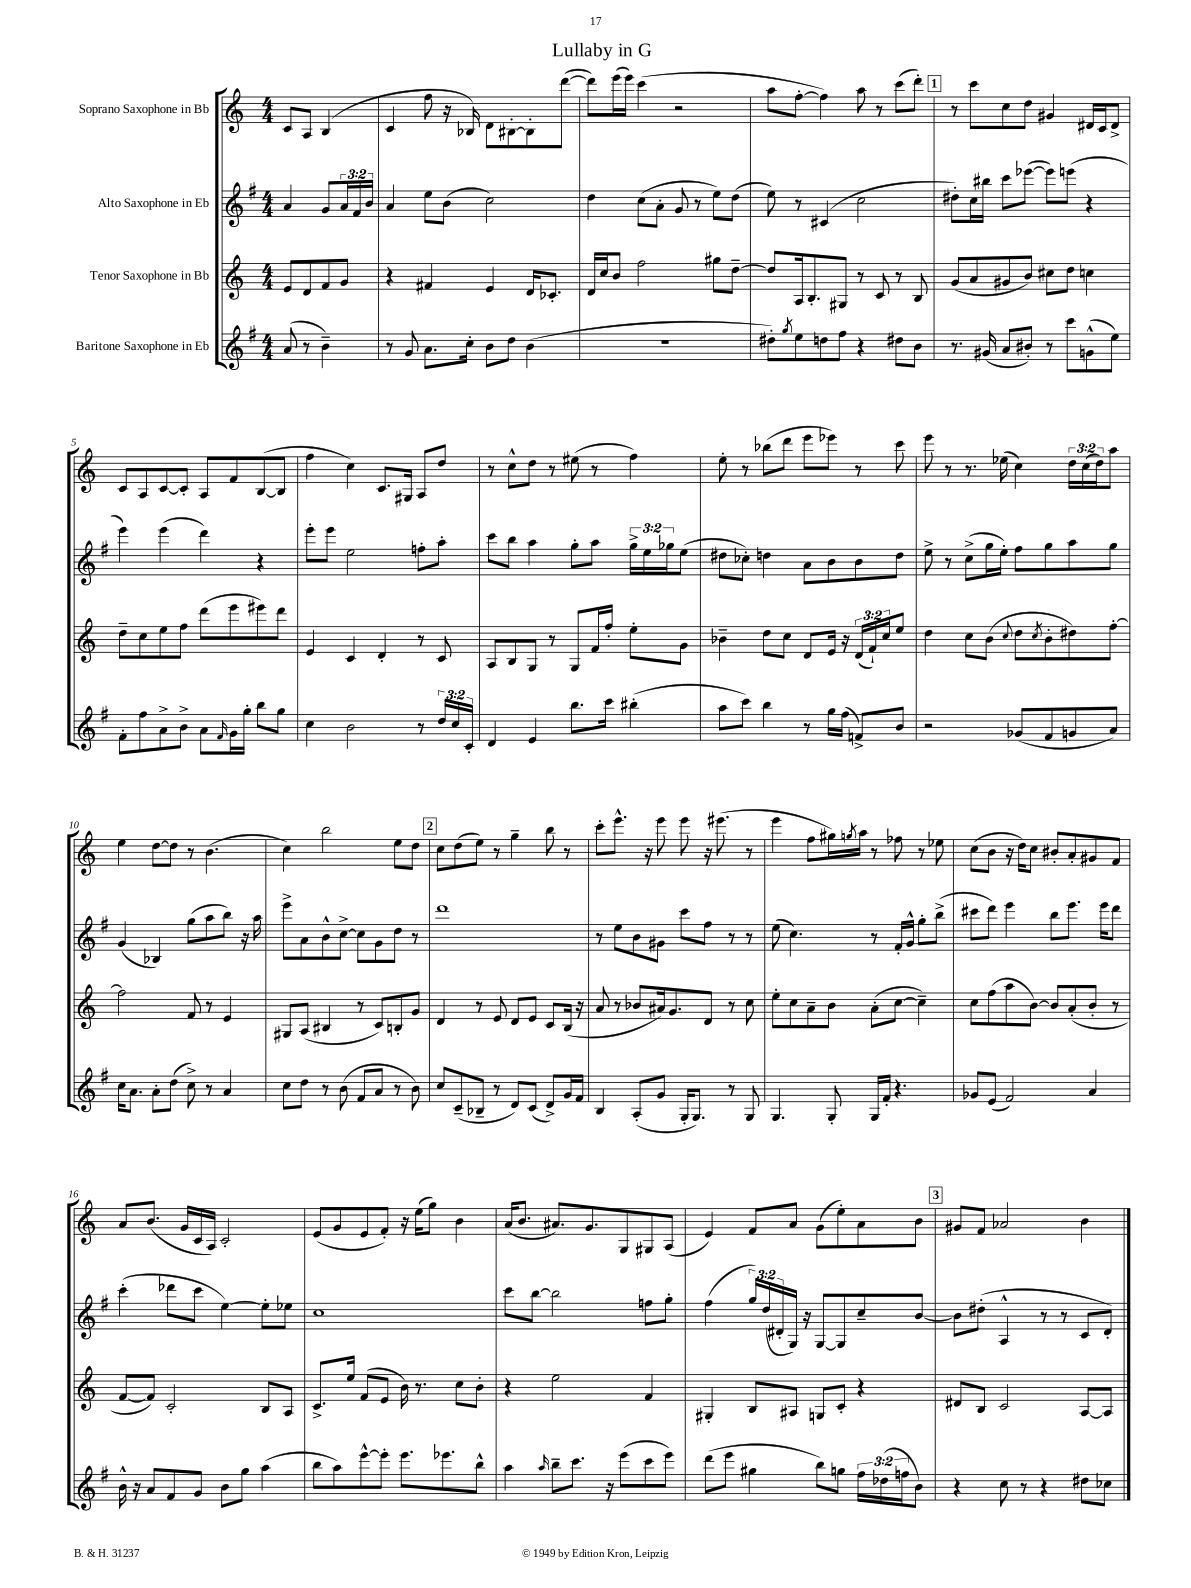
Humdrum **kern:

**kern	**kern	**kern	**kern
*part4	*part3	*part2	*part1
*staff4	*staff3	*staff2	*staff1
*I"Baritone Saxophone in Eb	*I"Tenor Saxophone in Bb	*I"Alto Saxophone in Eb	*I"Soprano Saxophone in Bb
*clefG2	*clefG2	*clefG2	*clefG2
*k[f#]	*k[]	*k[f#]	*k[]
*M4/4	*M4/4	*M4/4	*M4/4
=	=	=	=
(8a/	8e/L	4a/	8c/L
8r	8d/	.	8A/J
4b~\)	8f/	8g/L	(4B/
.	8g/J	24a/L	.
.	.	24f#/	.
.	.	24b/JJ	.
=1	=1	=1	=1
8r	4r	4a/	4c/
8g/	.	.	.
8.a\L	4f#X/	8ee\L	8ff\
.	.	(8b\J	16r
16cc'\Jk	.	.	16B-X/)
8b\L	4e/	2cc\)	8d\L
8dd\J	.	.	[8B#X'\
(4b\	16d/KL	.	8B#'\]
.	8.c-X'/J	.	.
.	.	.	([8ddd\J
=2	=2	=2	=2
1r	16d/LL	4dd\	8ddd\L])
.	16cc/J	.	.
.	8b/J	.	(16eee\L
.	.	.	16eee\JJ)
.	2ff\	(8cc\L	(4ccc\
.	.	8a'\J	.
.	.	8g/	2r
.	.	8r	.
.	8gg#X\L	8ee\L)	.
.	[8dd~\J	(8dd\J	.
=3	=3	=3	=3
8dd#X'\L)	8dd/L]	8ee\)	8aa\L
8qgg/	.	.	.
8ee\	16A/k	8r	[8ff'\J
.	8.B'/	.	.
8ddn\	.	(4c#X/	4ff\])
8ff#\J	8G#X/J	.	.
4r	8r	2cc\	8aa\
.	8c/	.	8r
8dd#X\L	8r	.	(8ccc\L
8b\J	8B/	.	8ddd'\J)
!!LO:REH:place=s1:t=1
=4	=4	=4	=4
8.r	(8g/L	8dd#X'\L)	8r
.	8a/	16cc\L	8ccc\L
(16g#X/	.	16bb#X\JJ	.
8a/L	8g#X/	8ccc\L	8cc\
8b#X'/J)	8b/J)	([8eee-X\J	8dd\J
8r	8cc#X\L	8eee-\L])	4g#X/
8ccc\L	8dd\J	(8eeen\J	.
(8gn^^\	4ccn\	4r	16d#X/LL
.	.	.	16c/J
8ee\J)	.	.	8d#^/J
!!LO:LB:g=z
=5	=5	=5	=5
8f#'\L	8dd~\L	4eee\)	8c/L
8ff#\	8cc\	.	8A/
8a^\	8ee\	(4eee\	[8c/
8b^\J	8ff\J	.	8c'/J]
8a\L	(8ddd\L	4ddd\)	8A/L
16qqf#/	.	.	.
16g\L	8eee\	.	8f/
16gg'\JJ	.	.	.
8bb\L	8eee#X\)	4r	([8B/
8gg\J	8ddd\J	.	8B/J]
=6	=6	=6	=6
4cc\	4e/	8eee'\L	4ff\
.	.	8eee\J	.
2b\	4c/	2ee\	4cc\)
.	4d'/	.	8.c/L
.	.	.	16G#X/Jk
8r	8r	8ffn'\L	8A/L
24dd/LL	8c/	8aa'\J	8dd/J
24cc/	.	.	.
24c'/JJ	.	.	.
=7	=7	=7	=7
4d/	8A/L	8ccc\L	8r
.	8B/	8bb\J	8cc^^\L
4e/	8G/J	4aa\	8dd\J
.	8r	.	8r
8.bb\L	8G/L	8gg'\L	(8ee#X\
.	16f/L	8aa\J	8r
16ccc\Jk	16ff'/JJ	.	.
(4bb#X'\	8ee'\L	24gg^\LL	4ff\)
.	.	24ee\	.
.	.	24gg-X\J	.
.	8g\J	(8ee\J	.
=8	=8	=8	=8
8aa\L	4b-X~\	8dd#X\L	8ee'\
8ccc\J)	.	8cc-X'\J)	8r
4bb\	8dd\L	4ddn\	(8bb-X\L
.	8cc\J	.	8ddd\J
8r	8d/L	8a\L	8eee\L
16gg\LL	16e/Jk	8b\	8eee-X\J)
(16ff#\JJ	16r	.	.
8fn^/L)	(24d/LL	8b\	8r
.	24f`/)	.	.
.	24cc/J	.	.
8b/J	8ee/J	8dd\J	8ccc\
=9	=9	=9	=9
2r	4dd\	8ee^\	8eee\
.	.	8r	8r
.	8cc\L	(8cc^\L	8.r
.	(8b\J	16gg\L	.
.	.	16ee'\JJ)	(16ee-X\
.	8qqcc/	.	.
(8g-X/L	8dd\L	8ff#\L	4cc\)
.	8qcc/	.	.
8f#/	8b'\	8gg\	.
8gn/	8dd#X\)	8aa\	24dd\LL
.	.	.	(24cc\
.	.	.	24dd\J)
8a/J)	[8ff'\J	8gg\J	8aa\J
!!LO:LB:g=z
=10	=10	=10	=10
16cc\KL	2ff\]	(4g/	4ee\
8.a\J	.	.	.
8a'\L	.	4B-X/)	[8dd\L
(8dd\J	.	.	8dd\J]
8cc^\)	8f/	(8gg\L	8r
8r	8r	8aa\	(4.b\
4a/	4e/	8bb\J)	.
.	.	16r	.
.	.	16aa\	.
=11	=11	=11	=11
8cc\L	8G#X/L	8eee^\L	4cc\)
8dd\J	(8A/J	8a\	.
8r	4B#X/	8b^^\	2bb\
(8b\	.	[8cc^\J	.
8f#/L	8r	8cc\L]	.
8a/J	8c/L)	8g\	.
8r	8Bn'/	8dd\J	8ee\L
8b\)	8g/J	8r	8dd\J
!!LO:REH:place=s1:t=2
=12	=12	=12	=12
8cc/L	4d/	1ddd	8cc\L
(8c~/	.	.	(8dd\
8B-X~/J	8r	.	8ee\J)
8r	8e/	.	8r
8d/L)	8d/L	.	4gg~\
(8c/J	8e/J	.	.
8d^/L)	8c/L	.	8bb\
16g/L	(16B/Jk	.	8r
16f#/JJ	16r	.	.
=13	=13	=13	=13
4B/	8a/	8r	8ccc'\L
.	8r	8ee\L	8.eee^^\J
(8A'/L	8b-X/L	8b\	.
.	.	.	16r
8g/J	16a#X/k)	8g#X\J	8eee\
.	8.g/	.	.
16G'/KL	.	8ccc\L	8eee\
8.G/J)	.	.	.
.	8d/J	8ff#\J	16r
.	.	.	(8.eee#X\
8r	8r	8r	.
8G/	8cc\	8r	8r
=14	=14	=14	=14
4.G/	8ee'\L	(8ee\	4eee\
.	8cc\	4.cc\)	.
.	8a~\	.	8ff\L
8G'/	8b\J	.	16gg#X\L)
.	.	.	8qggn/
.	.	.	16aa\JJ
16G/LL	(8a'\L	8r	8r
16f#'/JJ	.	.	.
4.r	[8cc\J	16f#'/LL	8ff-X\
.	.	16g^^/JJ	.
.	4cc~\])	8gg'\L	8r
.	.	(8bb^\J	8ee-X\
=15	=15	=15	=15
8g-X/L	8cc\L	8ccc#X\L	(8cc\L
(8e/J	(8ff\	8ddd\J)	8b\J
2f#/)	8aa\	4eee\	16r
.	.	.	16dd\KL)
.	[8b\J)	.	8cc\J
.	8b/L]	8bb\L	8b#X'/L
.	(8a'/	8.eee\J	8a'/
4a/	8b'/J	.	8g#X/
.	.	16eee\KL	.
.	8r	8ddd\J	8f/J
!!LO:LB:g=z
=16	=16	=16	=16
16b^^\	[8f/L	(4ccc'\	8a/L
16r	.	.	.
8a/L	8f/J])	.	(8.b/J
8f#/	2c'/	8ddd-X\L	.
.	.	.	16g/LL
8g/J	.	8ccc\J	16c/
.	.	.	16A/JJ)
8b\L	.	[4ee\)	2c'/
8gg\J	.	.	.
(4aa\	8B/L	8ee'\L]	.
.	8A/J	8ee-X\J	.
=17	=17	=17	=17
8bb\L	8.c^/L	1cc	(8e/L
8aa\)	.	.	8g/
.	16ee/Jk	.	.
[8eee^^\	(8f/L	.	8e/
8eee'\J]	8e/J	.	8f'/J)
8.eee\L	16b\)	.	16r
.	8.r	.	(16ee\KL
.	.	.	8gg\J)
8.eee-X\	.	.	.
.	8cc\L	.	4b\
8bb^^\J	8b'\J	.	.
=18	=18	=18	=18
4aa\	4r	8ccc\L	(16a/KL
.	.	.	8.b/J
.	.	[8bb\J	.
16qqaa/	.	.	.
8bb~\L	2ee\	2bb\]	8.a#X/L)
8.ccc\J	.	.	.
.	.	.	8.g/
16r	.	.	.
(8eee\L	.	.	8G/
8ccc\	4f/	8ffn\L	8G#X/
8eee\J)	.	8gg'\J	(8A/J
=19	=19	=19	=19
(8ddd\L	4G#X'/	(4ff#\	4e/)
8eee\J	.	.	.
4gg#X\	8B/L	24gg/LL)	8f/L
.	.	(24dd/	.
.	.	24d#X'/	.
.	8A#X/J	16G/JJ)	8a/J
.	.	16r	.
8bb\L)	8Gn/L	[8G/L	(8g\L
8ggn\J	8c'/J	8G/]	8ee'\)
24ff#\LL	4r	8cc~/	8a\
(24dd-X\	.	.	.
24ffn\J	.	.	.
8b\J)	.	[8b/J	8b\J
!!LO:REH:place=s1:t=3
=20	=20	=20	=20
4r	8d#X/L	8b\L]	8g#X/L
.	8B/J	(8dd#X'\J	8f/J
8cc\	2c/	4A^^/	2a-X/
8r	.	.	.
4r	.	8r	.
.	.	8r	.
8dd#X\L	[8A/L	8c/L	4b\
8cc-X\J	8A/J]	8d'/J)	.
==	==	==	==
*-	*-	*-	*-
